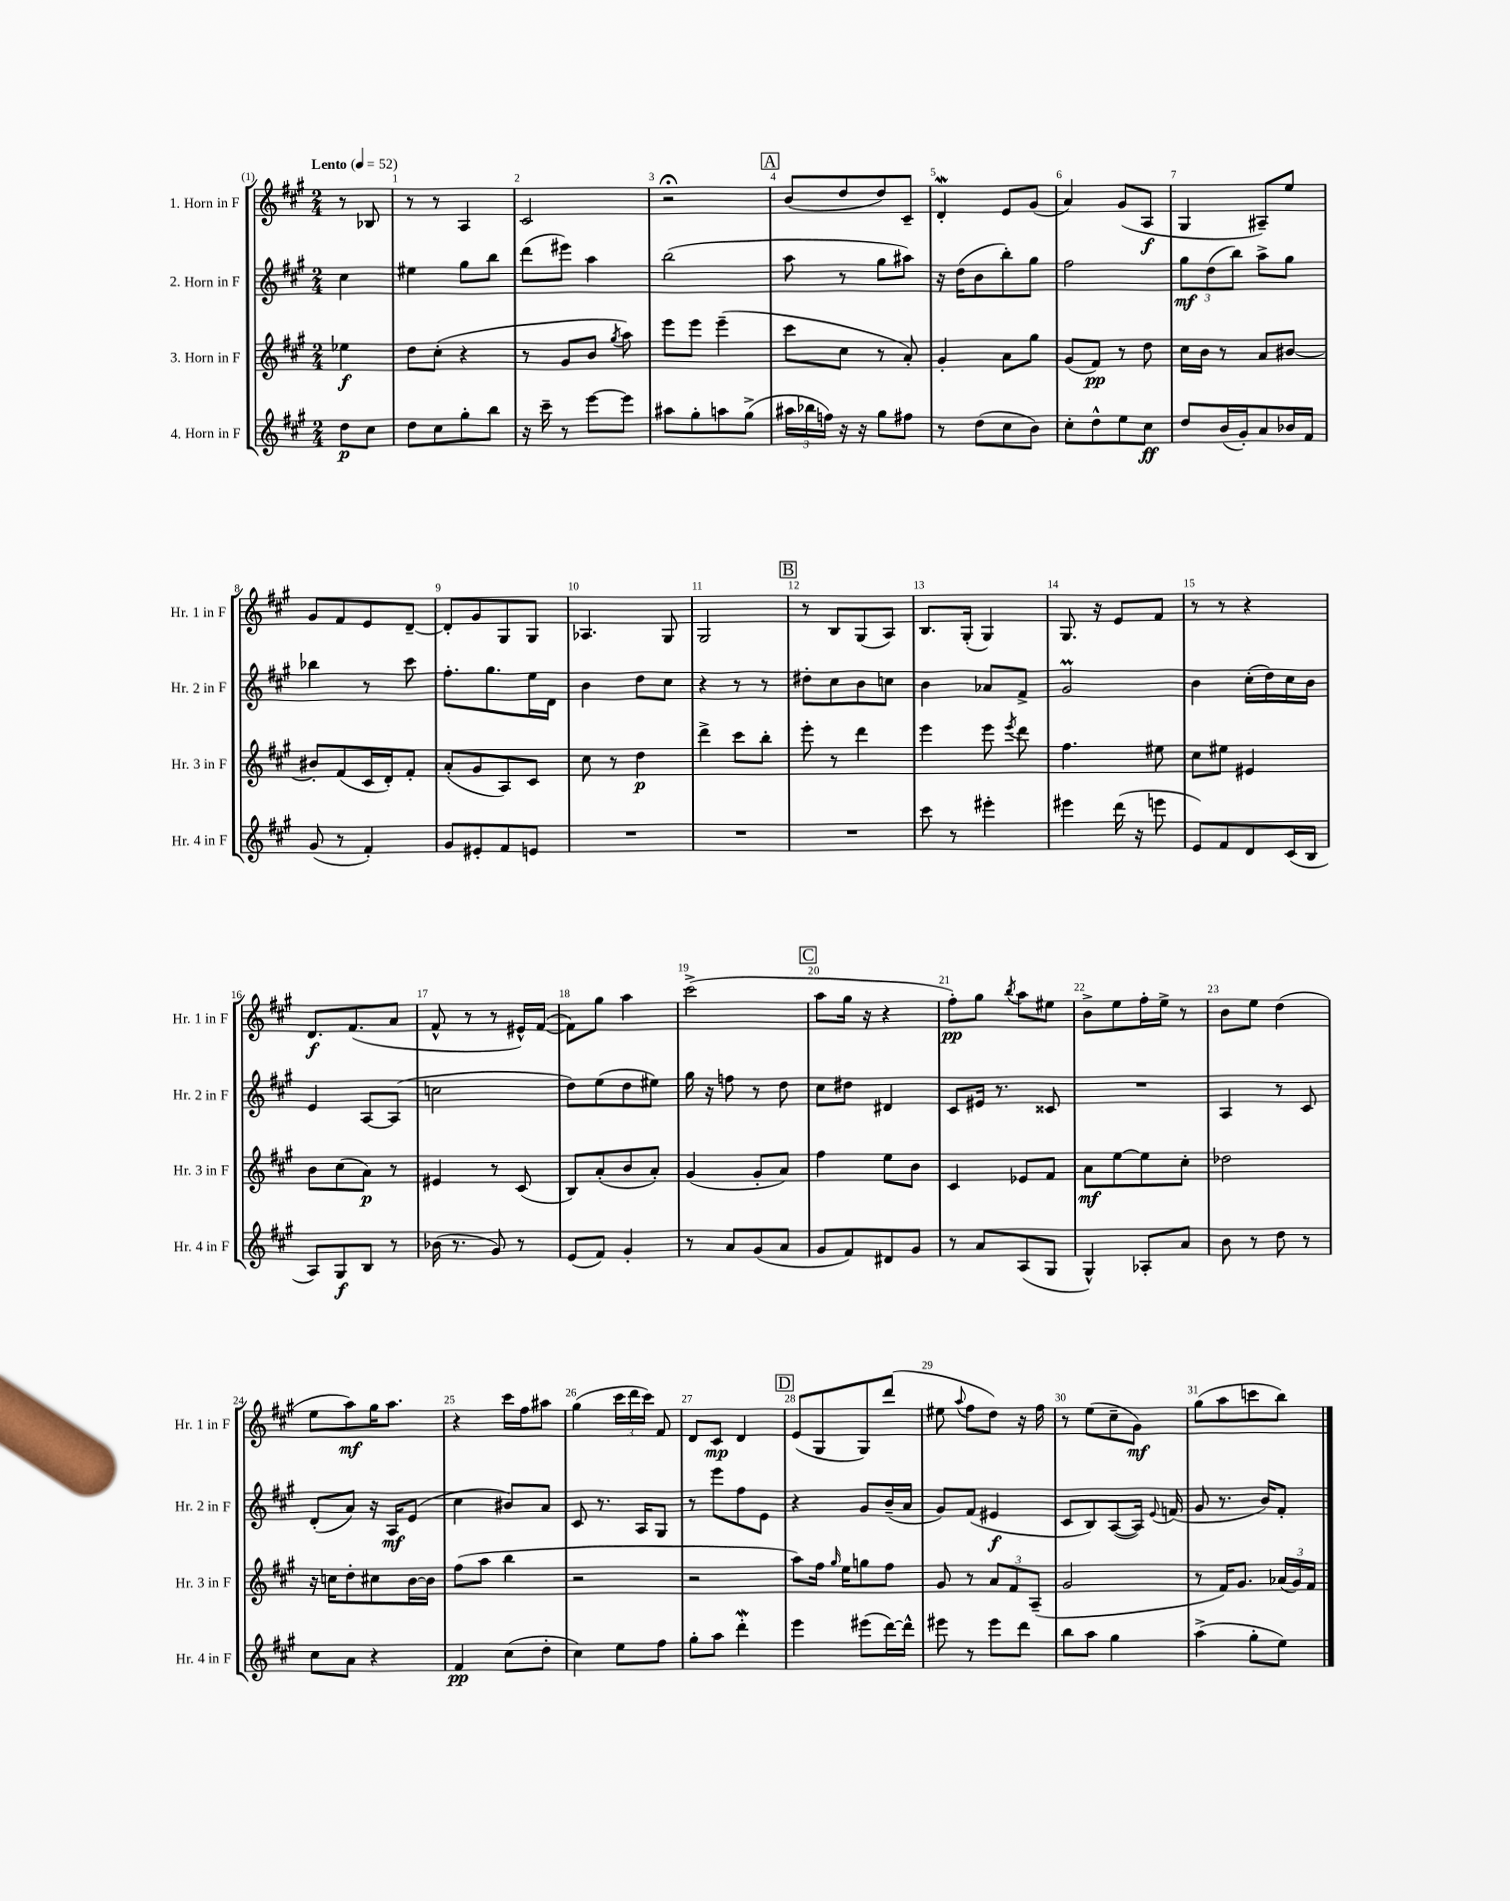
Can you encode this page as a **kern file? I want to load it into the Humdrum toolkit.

**kern	**dynam	**kern	**dynam	**kern	**dynam	**kern	**dynam
*part4	*part4	*part3	*part3	*part2	*part2	*part1	*part1
*staff4	*staff4	*staff3	*staff3	*staff2	*staff2	*staff1	*staff1
*I"4. Horn in F	*	*I"3. Horn in F	*	*I"2. Horn in F	*	*I"1. Horn in F	*
*I'Hr. 4 in F	*	*I'Hr. 3 in F	*	*I'Hr. 2 in F	*	*I'Hr. 1 in F	*
*clefG2	*	*clefG2	*	*clefG2	*	*clefG2	*
*k[f#c#g#]	*	*k[f#c#g#]	*	*k[f#c#g#]	*	*k[f#c#g#]	*
*M2/4	*	*M2/4	*	*M2/4	*	*M2/4	*
*MM52	*	*MM52	*	*MM52	*	*MM52	*
=	=	=	=	=	=	=	=
!	!	!	!	!	!	!LO:TX:a:B:t=Lento	!
8dd\L	p	4ee-X\	f	4cc#\	.	8r	.
8cc#\J	.	.	.	.	.	8B-X/	.
=1	=1	=1	=1	=1	=1	=1	=1
8dd\L	.	8dd\L	.	4ee#X\	.	8r	.
8cc#\	.	(8cc#'\J	.	.	.	8r	.
8gg#'\	.	4r	.	8gg#\L	.	4A/	.
8bb\J	.	.	.	8bb\J	.	.	.
=2	=2	=2	=2	=2	=2	=2	=2
16r	.	8r	.	(8ddd\L	.	2c#/	.
16ccc#~\	.	.	.	.	.	.	.
8r	.	8g#/L	.	8eee#X\J)	.	.	.
[8eee\L	.	8b/J	.	4aa\	.	.	.
.	.	8qgg#/	.	.	.	.	.
8eee\J]	.	8aa\)	.	.	.	.	.
=3	=3	=3	=3	=3	=3	=3	=3
8aa#X\L	.	8eee\L	.	(2bb\	.	2r;<	.
8gg#'\	.	8eee\J	.	.	.	.	.
8aan\	.	(4eee~\	.	.	.	.	.
(8gg#^\J	.	.	.	.	.	.	.
!!LO:REH:place=s1:t=A
=4	=4	=4	=4	=4	=4	=4	=4
24aa#X\LL	.	8ccc#\L	.	8aa\	.	(8b/L	.
24bb-X\	.	.	.	.	.	.	.
24ffn\JJ)	.	.	.	.	.	.	.
16r	.	8cc#\J	.	8r	.	8dd/	.
16r	.	.	.	.	.	.	.
8gg#\L	.	8r	.	8gg#\L	.	8dd/)	.
8ff#X\J	.	8a'/)	.	8aa#X\J)	.	8c#~/J	.
=5	=5	=5	=5	=5	=5	=5	=5
8r	.	4g#'/	.	16r	.	4dw'/	.
.	.	.	.	(16dd\KL	.	.	.
(8dd\L	.	.	.	8b\	.	.	.
8cc#\	.	8a\L	.	8bb'\)	.	8e/L	.
8b\J)	.	8gg#\J	.	8gg#\J	.	(8g#/J	.
=6	=6	=6	=6	=6	=6	=6	=6
8cc#'\L	.	(8g#/L	.	2ff#\	.	4a/)	.
8dd^^\	.	8f#/J)	pp	.	.	.	.
8ee\	.	8r	.	.	.	(8g#/L	.
8cc#\J	ff	8dd\	.	.	.	8A/J	f
=7	=7	=7	=7	=7	=7	=7	=7
8dd/L	.	16cc#\LL	.	12gg#\L	mf	4G#/	.
.	.	16b\JJ	.	.	.	.	.
.	.	.	.	(12dd\	.	.	.
(16b/L	.	8r	.	.	.	.	.
.	.	.	.	12bb\J)	.	.	.
16g#'/J)	.	.	.	.	.	.	.
8a/	.	8a/L	.	8aa^\L	.	8A#X~/L)	.
16b-X/L	.	[8b#X/J	.	8gg#\J	.	8ee/J	.
16f#/JJ	.	.	.	.	.	.	.
!!LO:LB:g=z
=8	=8	=8	=8	=8	=8	=8	=8
(8g#/	.	8b#X'/L]	.	4bb-X\	.	8g#/L	.
8r	.	(8f#/	.	.	.	8f#/	.
4f#'/)	.	16c#/L	.	8r	.	8e/	.
.	.	16d'/J)	.	.	.	.	.
.	.	8f#'/J	.	8ccc#\	.	[8d~/J	.
=9	=9	=9	=9	=9	=9	=9	=9
8g#/L	.	(8a'/L	.	8.ff#'\L	.	8d'/L]	.
8e#X'/	.	8g#/	.	.	.	8g#/	.
.	.	.	.	8.gg#\	.	.	.
8f#/	.	8A/)	.	.	.	8G#/	.
8en/J	.	8c#/J	.	16ee\L	.	8G#/J	.
.	.	.	.	16d\JJ	.	.	.
=10	=10	=10	=10	=10	=10	=10	=10
2r	.	8cc#\	.	4b\	.	4.A-X/	.
.	.	8r	.	.	.	.	.
.	.	4dd\	p	8dd\L	.	.	.
.	.	.	.	8cc#\J	.	8G#/	.
=11	=11	=11	=11	=11	=11	=11	=11
2r	.	4ddd^\	.	4r	.	2G#/	.
.	.	8ccc#\L	.	8r	.	.	.
.	.	8bb'\J	.	8r	.	.	.
!!LO:REH:place=s1:t=B
=12	=12	=12	=12	=12	=12	=12	=12
2r	.	8eee'\	.	8dd#X'\L	.	8r	.
.	.	8r	.	8cc#\	.	8B/L	.
.	.	4ddd\	.	8b\	.	(8G#/	.
.	.	.	.	8ccn\J	.	8A/J)	.
=13	=13	=13	=13	=13	=13	=13	=13
8ccc#\	.	4eee\	.	4b\	.	8.B/L	.
8r	.	.	.	.	.	.	.
.	.	.	.	.	.	(16G#'/Jk	.
4eee#X'\	.	8eee\	.	8a-X/L	.	4G#/)	.
.	.	8qeee/	.	.	.	.	.
.	.	8ddd\	.	8f#^/J	.	.	.
=14	=14	=14	=14	=14	=14	=14	=14
4eee#X\	.	4.ff#\	.	2g#m/	.	8.G#/	.
.	.	.	.	.	.	16r	.
(16ddd\	.	.	.	.	.	8e/L	.
16r	.	.	.	.	.	.	.
8eeen\	.	8ee#X\	.	.	.	8f#/J	.
=15	=15	=15	=15	=15	=15	=15	=15
8e/L)	.	8cc#\L	.	4b\	.	8r	.
8f#/	.	8ee#X\J	.	.	.	8r	.
8d/	.	4e#X/	.	(16cc#'\LL	.	4r	.
.	.	.	.	16dd\)	.	.	.
(16c#/L	.	.	.	16cc#\	.	.	.
16B/JJ	.	.	.	16b\JJ	.	.	.
!!LO:LB:g=z
=16	=16	=16	=16	=16	=16	=16	=16
8A/L)	.	8b\L	.	4e/	.	8.d/L	f
8G#/	f	(8cc#\	.	.	.	.	.
.	.	.	.	.	.	(8.f#/	.
8B/J	.	8a\J)	p	[8A/L	.	.	.
8r	.	8r	.	(8A/J]	.	8a/J	.
=17	=17	=17	=17	=17	=17	=17	=17
(16b-X\	.	4e#X/	.	2ccn\	.	8f#^^/	.
8.r	.	.	.	.	.	.	.
.	.	.	.	.	.	8r	.
8g#/)	.	8r	.	.	.	8r	.
8r	.	(8c#/	.	.	.	16e#X^^/LL)	.
.	.	.	.	.	.	([16f#/JJ	.
=18	=18	=18	=18	=18	=18	=18	=18
(8e/L	.	8B/L)	.	8dd\L)	.	8f#\L])	.
8f#/J)	.	(8a'/	.	(8ee\	.	8gg#\J	.
4g#'/	.	8b/	.	8dd\	.	4aa\	.
.	.	8a'/J)	.	8ee#X\J)	.	.	.
=19	=19	=19	=19	=19	=19	=19	=19
8r	.	(4g#/	.	16gg#\	.	(2ccc#^\	.
.	.	.	.	16r	.	.	.
8a/L	.	.	.	8ffn\	.	.	.
(8g#/	.	8g#'/L	.	8r	.	.	.
8a/J	.	8a/J)	.	8dd\	.	.	.
!!LO:REH:place=s1:t=C
=20	=20	=20	=20	=20	=20	=20	=20
8g#/L	.	4ff#\	.	8cc#\L	.	8aa\L	.
8f#/)	.	.	.	8dd#X\J	.	16gg#\Jk	.
.	.	.	.	.	.	16r	.
8d#X/	.	8ee\L	.	4d#X/	.	4r	.
8g#/J	.	8b\J	.	.	.	.	.
=21	=21	=21	=21	=21	=21	=21	=21
8r	.	4c#/	.	8c#/L	.	8ff#'\L)	pp
8a/L	.	.	.	16e#X/Jk	.	8gg#\J	.
.	.	.	.	8.r	.	.	.
.	.	.	.	.	.	8qbb/	.
(8A/	.	8e-X/L	.	.	.	8aa\L	.
8G#/J	.	8f#/J	.	8c##X/	.	8ee#X\J	.
=22	=22	=22	=22	=22	=22	=22	=22
4G#^^/)	.	8a\L	mf	2r	.	8b^\L	.
.	.	[8ee\	.	.	.	8ee\	.
8A-X'/L	.	8ee\]	.	.	.	16ff#'\L	.
.	.	.	.	.	.	16ee^\JJ	.
8a/J	.	8cc#'\J	.	.	.	8r	.
=23	=23	=23	=23	=23	=23	=23	=23
8b\	.	2dd-X\	.	4A/	.	8b\L	.
8r	.	.	.	.	.	8ee\J	.
8dd\	.	.	.	8r	.	(4dd\	.
8r	.	.	.	8c#/	.	.	.
!!LO:LB:g=z
=24	=24	=24	=24	=24	=24	=24	=24
8cc#\L	.	16r	.	(8d'/L	.	8ee\L	.
.	.	16ccn\KL	.	.	.	.	.
8a\J	.	8dd'\	.	8a/J)	.	8aa\)	mf
4r	.	8cc#X\	.	16r	.	16gg#\K	.
.	.	.	.	16A/KL	mf	8.aa\J	.
.	.	[16b\L	.	(8e/J	.	.	.
.	.	16b\JJ]	.	.	.	.	.
=25	=25	=25	=25	=25	=25	=25	=25
4f#/	pp	(8ff#\L	.	4cc#\	.	4r	.
.	.	8aa\J	.	.	.	.	.
(8cc#\L	.	4bb\	.	8b#X/L)	.	16ccc#\LL	.
.	.	.	.	.	.	16ff#\J	.
8dd'\J	.	.	.	8a/J	.	8aa#X\J	.
=26	=26	=26	=26	=26	=26	=26	=26
4cc#\)	.	2r	.	8c#/	.	(4gg#\	.
.	.	.	.	8.r	.	.	.
8ee\L	.	.	.	.	.	24ccc#\LL	.
.	.	.	.	.	.	24ddd\	.
.	.	.	.	16A/KL	.	.	.
.	.	.	.	.	.	24ccc#\JJ)	.
8ff#\J	.	.	.	8G#/J	.	8f#/	.
=27	=27	=27	=27	=27	=27	=27	=27
8gg#'\L	.	2r	.	8r	.	8d/L	.
8aa\J	.	.	.	8eee\L	.	8c#/J	mp
4dddw'\	.	.	.	8ff#\	.	4d/	.
.	.	.	.	8e\J	.	.	.
!!LO:REH:place=s1:t=D
=28	=28	=28	=28	=28	=28	=28	=28
4eee\	.	8aa\L)	.	4r	.	(8e/L	.
.	.	16ff#\Jk	.	.	.	8G#/	.
.	.	16qqgg#/	.	.	.	.	.
.	.	16ee\KL	.	.	.	.	.
(8eee#X\L	.	8ggn\	.	8g#/L	.	8G#/)	.
[16ddd\L)	.	8ff#\J	.	(16b~/L	.	(8ddd/J	.
16ddd^^\JJ]	.	.	.	16a/JJ	.	.	.
=29	=29	=29	=29	=29	=29	=29	=29
8eee#X\	.	8g#/	.	8g#/L)	.	8ee#X\	.
.	.	.	.	.	.	8qqaa/	.
8r	.	8r	.	(8f#/J	.	8ff#\L	.
8eee#\L	.	12a/L	.	4e#X/	f	8dd\J)	.
.	.	12f#/	.	.	.	.	.
8ddd\J	.	.	.	.	.	16r	.
.	.	(12A~/J	.	.	.	.	.
.	.	.	.	.	.	16ff#\	.
=30	=30	=30	=30	=30	=30	=30	=30
8bb\L	.	2g#/	.	8c#/L	.	8r	.
8aa\J	.	.	.	8B/)	.	(8ee\L	.
4gg#\	.	.	.	([8A/	.	8cc#~\	.
.	.	.	.	16A/Jk])	.	8g#\J)	mf
.	.	.	.	8qqe/	.	.	.
.	.	.	.	(16fn/	.	.	.
=31	=31	=31	=31	=31	=31	=31	=31
(4aa^\	.	8r	.	8g#/	.	(8gg#\L	.
.	.	16f#/KL)	.	8.r	.	8aa\	.
.	.	8.g#/J	.	.	.	.	.
8gg#'\L	.	.	.	.	.	8cccn\	.
.	.	.	.	16b/KL)	.	.	.
8ee\J)	.	(24a-X/LL	.	8f#'/J	.	8bb\J)	.
.	.	24g#/)	.	.	.	.	.
.	.	24f#/JJ	.	.	.	.	.
==	==	==	==	==	==	==	==
*-	*-	*-	*-	*-	*-	*-	*-
